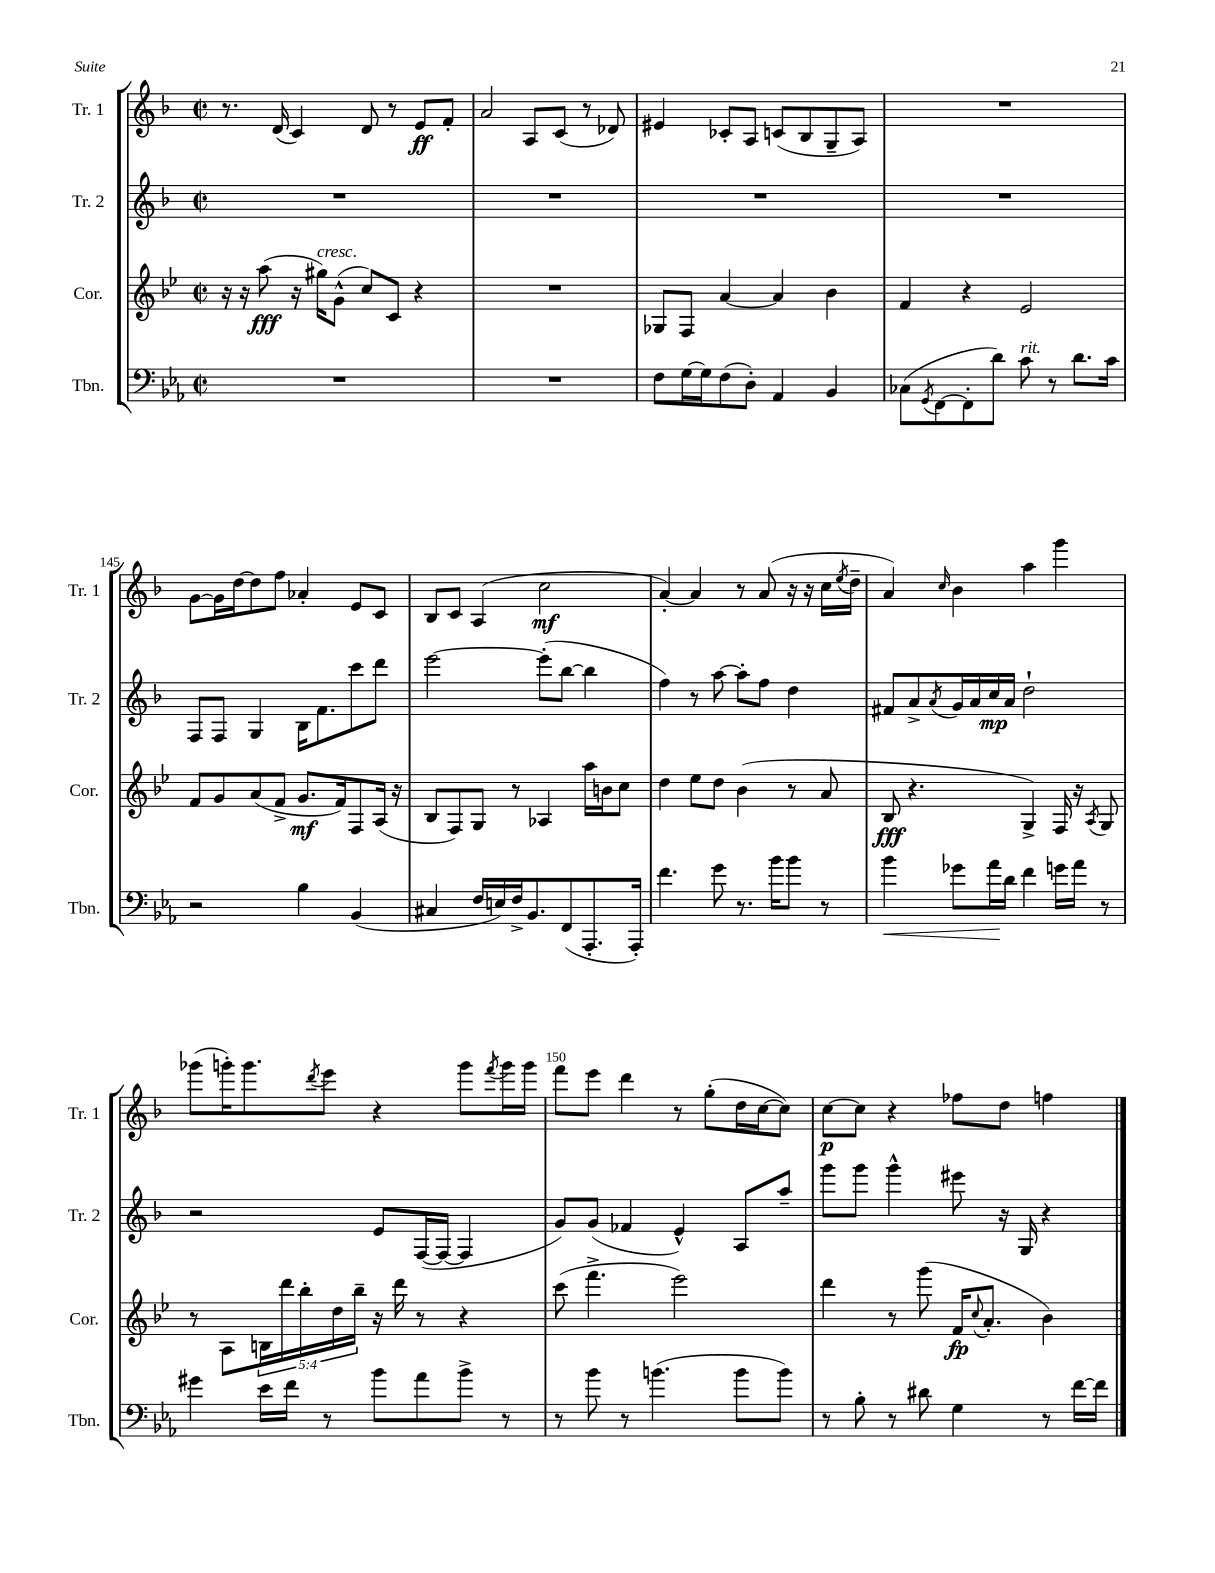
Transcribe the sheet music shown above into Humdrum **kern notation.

**kern	**dynam	**kern	**dynam	**kern	**dynam	**kern	**dynam
*part4	*part4	*part3	*part3	*part2	*part2	*part1	*part1
*staff4	*staff4	*staff3	*staff3	*staff2	*staff2	*staff1	*staff1
*I"Tbn.	*	*I"Cor.	*	*I"Tr. 2	*	*I"Tr. 1	*
*I'Tbn.	*	*I'Cor.	*	*I'Tr. 2	*	*I'Tr. 1	*
*clefF4	*	*clefG2	*	*clefG2	*	*clefG2	*
*k[b-e-a-]	*	*k[b-e-]	*	*k[b-]	*	*k[b-]	*
*M2/2	*	*M2/2	*	*M2/2	*	*M2/2	*
*met(c|)	*	*met(c|)	*	*met(c|)	*	*met(c|)	*
=141	=141	=141	=141	=141	=141	=141	=141
1r	.	16r	.	1r	.	8.r	.
.	.	16r	.	.	.	.	.
.	.	(8aa\	fff	.	.	.	.
.	.	.	.	.	.	(16d/	.
.	.	16r	.	.	.	4c/)	.
!	!	!LO:TX:a:i:t=cresc.	!	!	!	!	!
.	.	16gg#X\KL)	.	.	.	.	.
.	.	(8g^^\J	.	.	.	.	.
.	.	8cc/L)	.	.	.	8d/	.
.	.	8c/J	.	.	.	8r	.
.	.	4r	.	.	.	8e/L	ff
.	.	.	.	.	.	8f'/J	.
=142	=142	=142	=142	=142	=142	=142	=142
1r	.	1r	.	1r	.	2a/	.
.	.	.	.	.	.	8A/L	.
.	.	.	.	.	.	(8c/J	.
.	.	.	.	.	.	8r	.
.	.	.	.	.	.	8d-X/)	.
=143	=143	=143	=143	=143	=143	=143	=143
8F\L	.	8G-X/L	.	1r	.	4e#X/	.
[16G\L	.	8F/J	.	.	.	.	.
16G\J]	.	.	.	.	.	.	.
(8F\	.	[4a/	.	.	.	8c-X'/L	.
8D'\J)	.	.	.	.	.	8A/J	.
4AA-/	.	4a/]	.	.	.	(8cn/L	.
.	.	.	.	.	.	8B-/	.
4BB-/	.	4b-\	.	.	.	8G~/	.
.	.	.	.	.	.	8A/J)	.
=144	=144	=144	=144	=144	=144	=144	=144
(8C-X\L	.	4f/	.	1r	.	1r	.
8qGG/	.	.	.	.	.	.	.
[8FF\	.	.	.	.	.	.	.
8FF'\]	.	4r	.	.	.	.	.
8d\J)	.	.	.	.	.	.	.
!LO:TX:a:i:t=rit.	!	!	!	!	!	!	!
8c\	.	2e-/	.	.	.	.	.
8r	.	.	.	.	.	.	.
8.d\L	.	.	.	.	.	.	.
16c\Jk	.	.	.	.	.	.	.
!!LO:LB:g=z
=145	=145	=145	=145	=145	=145	=145	=145
2r	.	8f/L	.	8F/L	.	[8g\L	.
.	.	8g/	.	8F/J	.	16g\L]	.
.	.	.	.	.	.	[16dd\J	.
.	.	(8a/	.	4G/	.	8dd\]	.
.	.	8f^/J	.	.	.	8ff\J	.
4B-\	.	8.g/L	mf	16B-\KL	.	4a-X'/	.
.	.	.	.	8.f\	.	.	.
.	.	16f/k)	.	.	.	.	.
(4BB-/	.	8F/	.	8ccc\	.	8e/L	.
.	.	(16A/Jk	.	8ddd\J	.	8c/J	.
.	.	16r	.	.	.	.	.
=146	=146	=146	=146	=146	=146	=146	=146
4C#X/	.	8B-/L	.	[2eee\	.	8B-/L	.
.	.	8F/)	.	.	.	8c/J	.
16F/LL	.	8G/J	.	.	.	(4A/	.
16En/)	.	.	.	.	.	.	.
16F^/J	.	8r	.	.	.	.	.
8.BB-/	.	.	.	.	.	.	.
.	.	4A-X/	.	(8eee'\L]	.	2cc\	mf
(8FF/	.	.	.	[8bb-\J	.	.	.
8.AAA-'/	.	16aa\LL	.	4bb-\]	.	.	.
.	.	16bn\J	.	.	.	.	.
.	.	8cc\J	.	.	.	.	.
16AAA-'/Jk)	.	.	.	.	.	.	.
=147	=147	=147	=147	=147	=147	=147	=147
4.f\	.	4dd\	.	4ff\)	.	[4a'/)	.
.	.	8ee-\L	.	8r	.	4a/]	.
8g\	.	8dd\J	.	[8aa\	.	.	.
8.r	.	(4b-\	.	8aa'\L]	.	8r	.
.	.	.	.	8ff\J	.	(8a/	.
16b-\KL	.	.	.	.	.	.	.
8b-\J	.	8r	.	4dd\	.	16r	.
.	.	.	.	.	.	16r	.
8r	.	8a/	.	.	.	16cc\LL	.
.	.	.	.	.	.	8qee/	.
.	.	.	.	.	.	16dd~\JJ	.
=148	=148	=148	=148	=148	=148	=148	=148
!	!LO:HP:b	!	!	!	!	!	!
4b-\	<	8B-/	fff	8f#X/L	.	4a/)	.
.	.	4.r	.	8a^/	.	.	.
.	.	.	.	8qa/	.	16qqcc/	.
8g-X\L	.	.	.	16g/L	.	4b-\	.
.	.	.	.	16a/	.	.	.
16a-\L	.	.	.	16cc/	mp	.	.
16d\JJ	[	.	.	16a/JJ	.	.	.
4f\	.	4G^/)	.	2dd`\	.	4aa\	.
16gn\LL	.	16F/	.	.	.	4ggg\	.
16a-\JJ	.	16r	.	.	.	.	.
.	.	8qA/	.	.	.	.	.
8r	.	8G/	.	.	.	.	.
!!LO:LB:g=z
=149	=149	=149	=149	=149	=149	=149	=149
4g#X\	.	8r	.	2r	.	(8ggg-X\L	.
.	.	8A\L	.	.	.	16gggn'\K)	.
.	.	.	.	.	.	8.ggg\	.
16e-\LL	.	20Bn\L	.	.	.	.	.
.	.	20ddd\	.	.	.	.	.
16f\JJ	.	.	.	.	.	.	.
.	.	20bb-'\	.	.	.	.	.
.	.	.	.	.	.	8qddd/	.
8r	.	.	.	.	.	8eee\J	.
.	.	20dd\	.	.	.	.	.
.	.	20bb-~\JJ	.	.	.	.	.
8b-\L	.	16r	.	8e/L	.	4r	.
.	.	16ddd\	.	.	.	.	.
8a-\	.	8r	.	([16F/L	.	.	.
.	.	.	.	16F/JJ_	.	.	.
8b-^\J	.	4r	.	4F/]	.	8ggg\L	.
.	.	.	.	.	.	8qfff/	.
8r	.	.	.	.	.	16ggg\L	.
.	.	.	.	.	.	16ggg\JJ	.
=150	=150	=150	=150	=150	=150	=150	=150
8r	.	(8ccc\	.	8g/L)	.	8fff\L	.
8b-\	.	4.fff^\	.	(8g/J	.	8eee\J	.
8r	.	.	.	4f-X/	.	4ddd\	.
(4.bn\	.	.	.	.	.	.	.
.	.	2eee-\)	.	4e^^/)	.	8r	.
.	.	.	.	.	.	(8gg'\L	.
8b\L	.	.	.	8A/L	.	16dd\L	.
.	.	.	.	.	.	[16cc\J	.
8b\J)	.	.	.	8aa~/J	.	8cc\J])	.
=151	=151	=151	=151	=151	=151	=151	=151
8r	.	4ddd\	.	8ggg\L	.	[8cc\L	p
8B-'\	.	.	.	8ggg\J	.	8cc\J]	.
8r	.	8r	.	4ggg^^\	.	4r	.
8d#X\	.	(8ggg\	.	.	.	.	.
4G\	.	16f/KL	fp	8eee#X\	.	8ff-X\L	.
.	.	8qqcc/	.	.	.	.	.
.	.	8.a'/J	.	.	.	.	.
.	.	.	.	16r	.	8dd\J	.
.	.	.	.	16G/	.	.	.
8r	.	4b-\)	.	4r	.	4ffn\	.
[16f\LL	.	.	.	.	.	.	.
16f\JJ]	.	.	.	.	.	.	.
==	==	==	==	==	==	==	==
*-	*-	*-	*-	*-	*-	*-	*-
